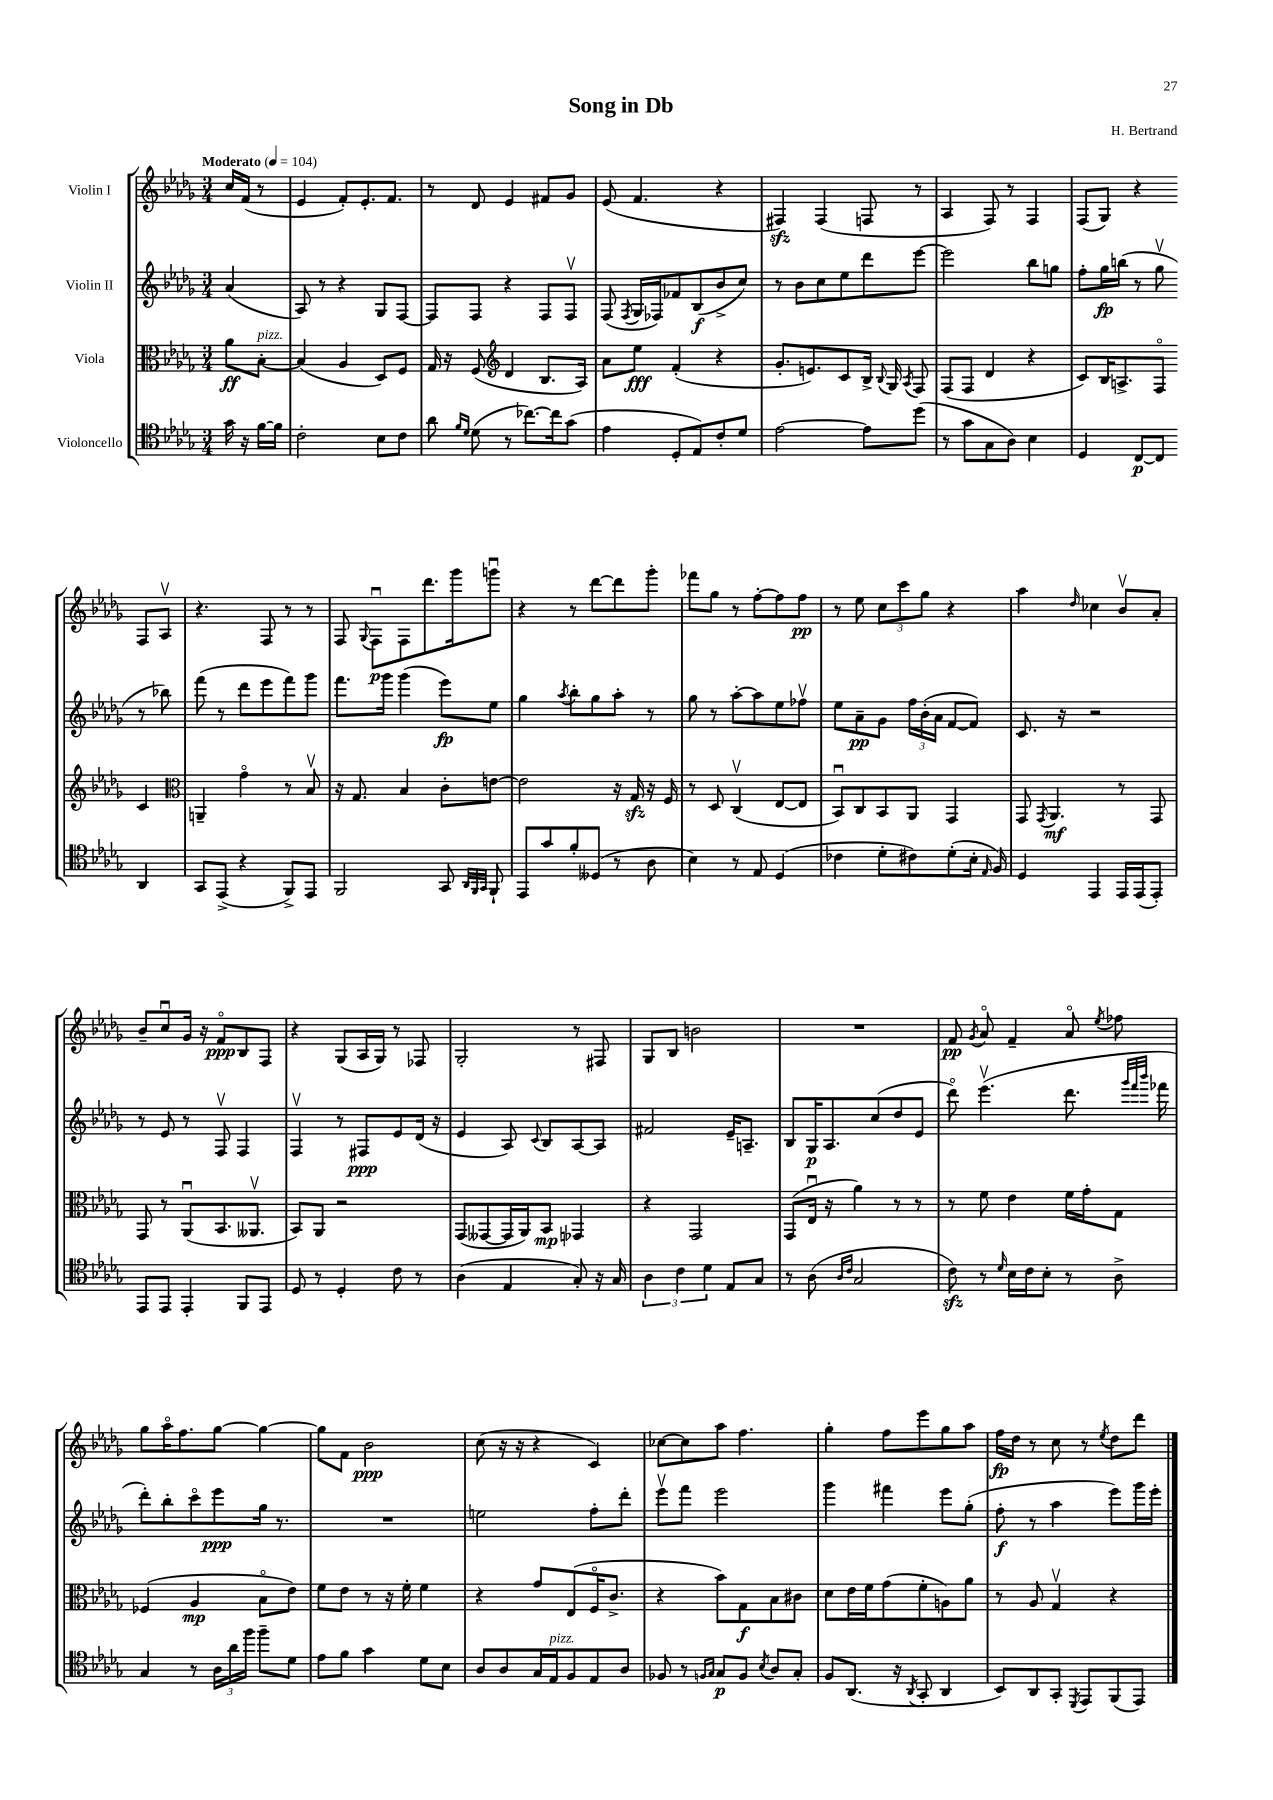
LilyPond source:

\header { title = "Song in Db" composer = "H. Bertrand" }
<<
\new StaffGroup <<
\new Staff = "s0" \with { instrumentName = "Violin I" } {
    \clef treble \key des \major \numericTimeSignature \time 3/4 \partial 4 \tempo "Moderato" 4 = 104
    \autoBeamOff c''16[ f'16]( r8 |
    ees'4 f'8[-.) ees'8.-. f'8.] |
    r8 des'8 ees'4 fis'8[ ges'8] |
    ees'8( f'4. r4 |
    fis4\sfz) fis4( f8 r8 |
    aes4 f8) r8 f4 |
    f8[( ges8]) r4 f8[ aes8]\upbow |
    r4. f8 r8 r8 |
    f8 \appoggiatura { ges8 } f8[\downbow\p f8 des'''8. ges'''16 g'''8]\downbow |
    r4 r8 des'''8[~ des'''8 ges'''8]-. |
    fes'''8[ ges''8] r8 f''8[~-. f''8 f''8]\pp |
    r8 ees''8 \tuplet 3/2 { c''8[ c'''8 ges''8] } r4 |
    aes''4 \grace { des''16 } ces''4 bes'8[\upbow aes'8]-. |
    bes'8[-- c''8\downbow ges'16] r16 f'8[\flageolet\ppp bes8 f8] |
    r4 ges8[( aes16 ges16]) r8 fes8 |
    ges2-. r8 fis8 |
    ges8[ bes8] b'2 |
    R2. |
    f'8\pp \acciaccatura { ges'8 } aes'8\flageolet f'4-- aes'8\flageolet \acciaccatura { ees''8 } fes''8 |
    ges''8[ aes''16\flageolet f''8. ges''8]~ ges''4~ |
    ges''8[ f'8] bes'2\ppp |
    c''8( r16 r16 r4 c'4) |
    ces''8[~ ces''8 aes''8] f''4. |
    ges''4-. f''8[ ees'''8 ges''8 aes''8] |
    f''16[\fp des''16] r8 c''8 r8 \acciaccatura { ees''8 } des''8[ des'''8] \bar "|." |
}
\new Staff = "s1" \with { instrumentName = "Violin II" } {
    \clef treble \key des \major \numericTimeSignature \time 3/4 \partial 4
    \autoBeamOff aes'4( |
    aes8) r8 r4 ges8[ f8]~ |
    f8[ f8] r4 f8[ f8]\upbow |
    f8( \acciaccatura { f8 } ges16[ fes16) fes'8 bes8\f( bes'8-> c''8]) |
    r8 bes'8[ c''8 ees''8 des'''8 ees'''8]~ |
    ees'''2 bes''8[ g''8] |
    f''8[-. ges''16\fp b''16]( r8 ges''8\upbow r8 bes''8) |
    f'''8( r8 des'''8[ ees'''8 f'''8) ges'''8] |
    f'''8.[ ges'''16] ges'''4( ees'''8[\fp) ees''8] |
    ges''4 \acciaccatura { aes''8 } bes''8[-. ges''8 aes''8]-. r8 |
    ges''8 r8 aes''8[~-. aes''8 ees''8 fes''8]\upbow |
    ees''8[ aes'8--\pp ges'8] \tuplet 3/2 { f''16[ bes'16-.( aes'16] } f'8[~ f'8]) |
    c'8. r16 r2 |
    r8 ees'8 r8 f8\upbow f4 |
    f4\upbow r8 fis8[\ppp ees'8 des'16]( r16 |
    ees'4 aes8) \appoggiatura { c'8 } bes8[ aes8~ aes8] |
    fis'2 ees'16[-- a8.]-- |
    bes8[ ges16\p aes8. c''8( des''8 ees'8] |
    des'''8\flageolet) ees'''4.\upbow( des'''8. \grace { ges'''32[ f'''32 bes'''32] } fes'''16 |
    des'''8[-.) bes''8-. c'''8\flageolet ees'''8\ppp ges''16] r8. |
    R2. |
    e''2 f''8[-. des'''8]-. |
    ees'''8[\upbow f'''8] ees'''2 |
    ges'''4 fis'''4 ees'''8[ ges''8]-.( |
    f''8-.\f r8 aes''4 ees'''8[) ges'''16 ees'''16]-. \bar "|." |
}
\new Staff = "s2" \with { instrumentName = "Viola" } {
    \clef alto \key des \major \numericTimeSignature \time 3/4 \partial 4
    \autoBeamOff aes'8[\ff bes8]~-.^\markup { \italic "pizz." } |
    bes4( aes4 des8[) f8] |
    ges16 r16 f8( \clef treble des'4 bes8.[ aes16]) |
    aes'8[ ees''8]\fff f'4-.( r4 |
    ges'8.[-. e'8.) c'8 bes16]-> \appoggiatura { bes8 } ges16 \acciaccatura { aes8 } f8 |
    f8[( f8] des'4 r4 |
    c'8[) bes16 a8.-> f8]\flageolet c'4 |
    \clef alto a,4-- ges'4\flageolet r8 bes8\upbow |
    r16 ges8. bes4 c'8[-. e'8]~ |
    e'2 r16 ges16\sfz r16 f16 |
    r8 des8 c4\upbow( ees8[~ ees8] |
    bes,8[\downbow) c8 bes,8 aes,8] ges,4 |
    ges,8 \acciaccatura { ges,8 } aes,4.\mf r8 ges,8 |
    ges,8 r8 aes,8[\downbow( bes,8. aeses,8.]\upbow |
    bes,8[) aes,8] r2 |
    ges,8[( geses,8~ geses,16 aes,16) bes,8]\mp ges,4 |
    r4 ges,2 |
    ges,8[( ees16]\downbow r16 aes'4) r8 r8 |
    r8 f'8 ees'4 f'16[ ges'16-. ges8] |
    fes4( aes4\mp bes8[\flageolet ees'8]) |
    f'8[ ees'8] r8 r16 f'16-. f'4 |
    r4 ges'8[ ees8( f16\flageolet c'8.]-> |
    r4 bes'8[) ges8\f bes8 cis'8] |
    des'8[ ees'16 f'16 ges'8( f'8-. a8) aes'8] |
    r8 aes8 ges4\upbow r4 \bar "|." |
}
\new Staff = "s3" \with { instrumentName = "Violoncello" } {
    \clef tenor \key des \major \numericTimeSignature \time 3/4 \partial 4
    \autoBeamOff ges'16 r16 f'16[~ f'16] |
    c'2-. bes8[ c'8] |
    aes'8 \grace { f'16[ des'16] } des'8( r8 ces''8.[~) ces''16 ges'8]( |
    ees'4 des8[-. ees8) c'8-. des'8] |
    ees'2~ ees'8[ des''8]( |
    r8 ges'8[ ges8 aes8]) bes4 |
    des4 c8[~\p c8] aes,4 |
    ges,8[ ees,8]->( r4 f,8[->) ees,8] |
    f,2 ges,8 \grace { aes,32[ f,32 ges,32] } f,8-! |
    ees,8[ ges'8 f'8-. deses8]( r8 aes8 |
    bes4) r8 ees8 des4( |
    ces'4 des'8[-. cis'8) des'8-.( bes16]-. \grace { ees16 } f16) |
    des4 ees,4 ees,16[ ees,16( ees,8]-.) |
    ees,8[ ees,8] ees,4-. f,8[ ees,8] |
    des8 r8 des4-. c'8 r8 |
    aes4( ees4 ges8-.) r16 ges16 |
    \tuplet 3/2 { aes4 c'4 des'4 } ees8[ ges8] |
    r8 aes8( \grace { aes16[ c'16] } ges2 |
    c'8\sfz) r8 \grace { des'16 } bes16[ c'16 bes8]-. r8 aes8-> |
    ges4 r8 \tuplet 3/2 { aes16[ aes'16 f''16] } f''8[-- des'8] |
    ees'8[ f'8] ges'4 des'8[ bes8] |
    aes8[ aes8 ges16 ees16^\markup { \italic "pizz." } f8 ees8 aes8] |
    fes8 r8 \grace { f16[ ges16] } ges8[\p f8] \acciaccatura { bes8 } aes8[ ges8]-. |
    f8[ aes,8.]( r16 \acciaccatura { aes,8 } ges,8-. aes,4 |
    bes,8[) aes,8 ges,8]-. \acciaccatura { des,8 } ees,8[ f,8( ees,8]) \bar "|." |
}
>>
>>
\layout { \context { \Score \remove "Bar_number_engraver" } }
